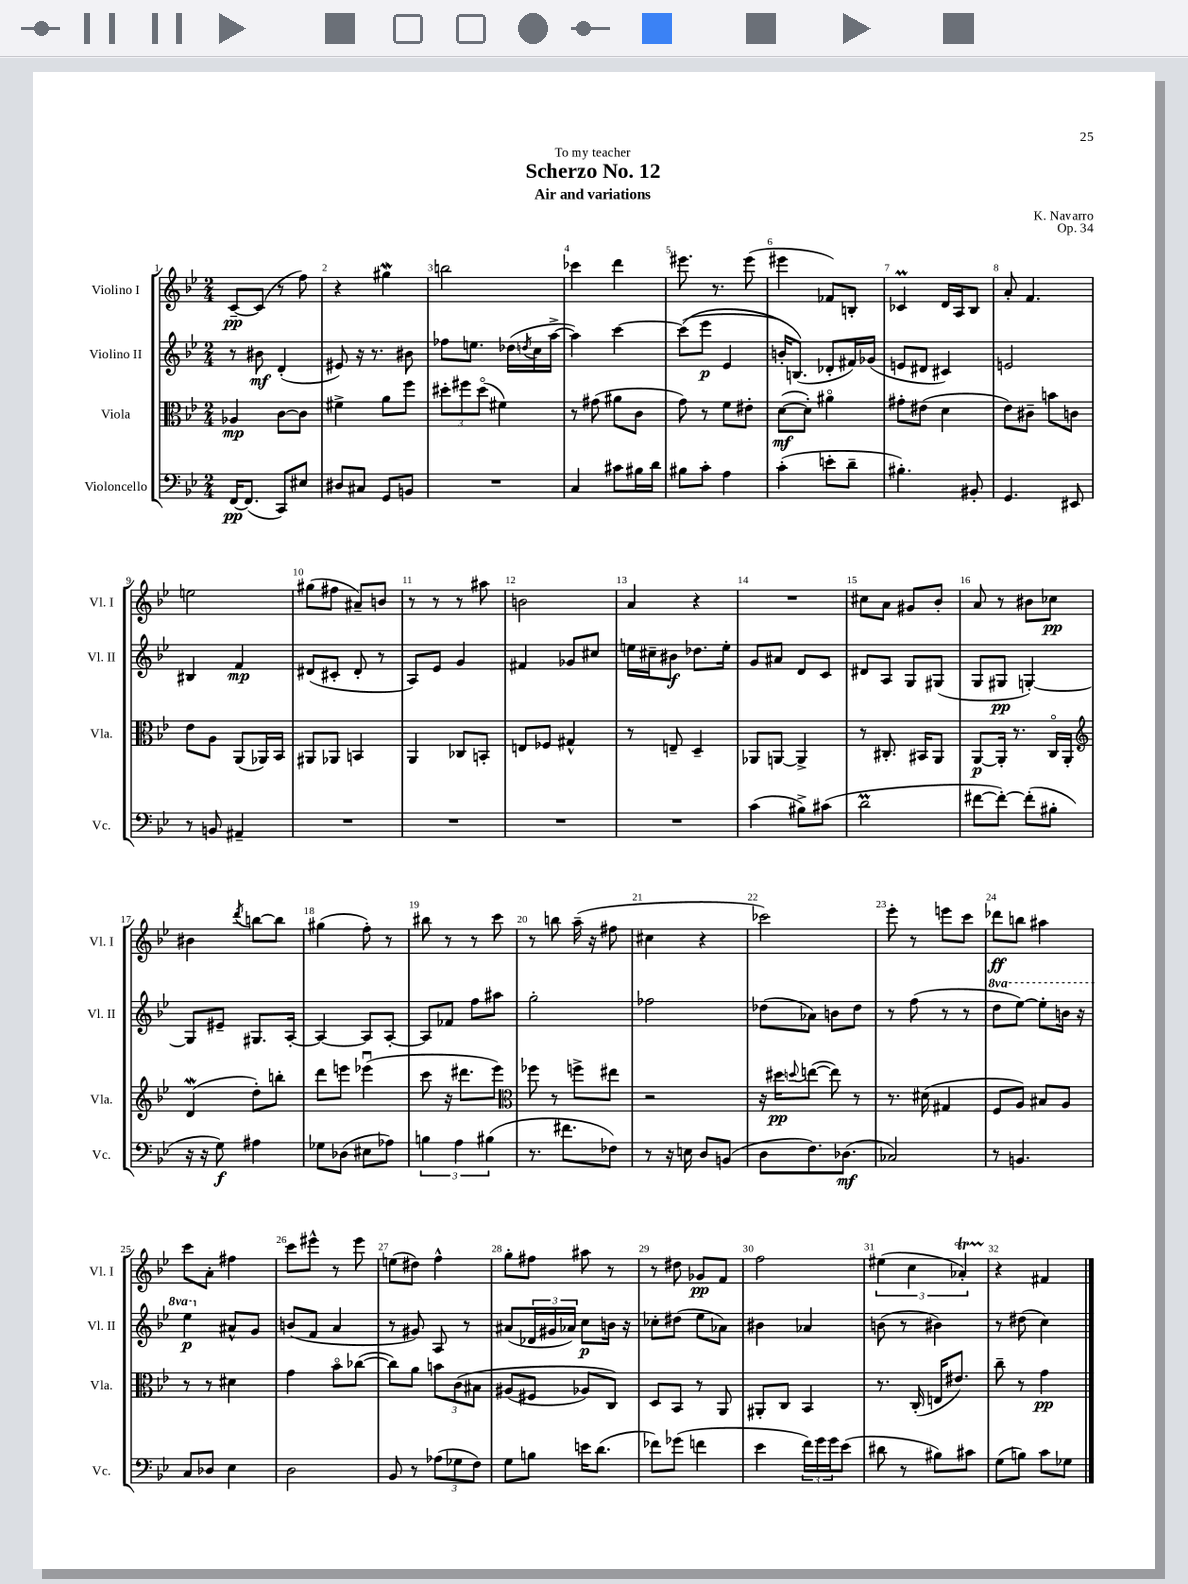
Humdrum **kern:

**kern	**kern	**kern	**kern
*staff4	*staff3	*staff2	*staff1
*clefF4	*clefC3	*clefG2	*clefG2
*k[b-e-]	*k[b-e-]	*k[b-e-]	*k[b-e-]
*M2/4	*M2/4	*M2/4	*M2/4
[16FF/LK	4A-/	8r	[8c~/L
(8.FF/]J	.	.	.
.	.	8b#\	(8c/]J
8CC/L)	[8c\L	(4d'/	8r
8E#/J	8c\]J	.	8ff\)
=	=	=	=
8D#/L	4f#^\	8e#/)	4r
8C#/J	.	16r	.
.	.	8.r	.
8GG/L	8a\L	.	4gg#\
8BB/J	8ff\J	8b#\	.
=	=	=	=
2r	12dd#'\L	8ff-\L	2bb\
.	12ff#\	.	.
.	.	8.ee\J	.
.	(12dd#o\J	.	.
.	4f#\)	.	.
.	.	(16dd-\LL	.
.	.	8qdd/	.
.	.	16cc\	.
.	.	[16aa^\JJ	.
=	=	=	=
4C/	8r	4aa\])	4ccc-\
.	(8g#\	.	.
8c#\L	8a#\L	[4ccc\	4ddd\
16B#\L	8c\J	.	.
16d\JJ	.	.	.
=	=	=	=
8B#\L	8g\)	&((8ccc\]L	8.eee#\
8c'\J	8r	8eee-\J	.
.	.	.	8.r
4A\	8f\L	4e-/	.
.	8e#'\J	.	(8eee#\
=	=	=	=
(4c'\	([8d\L	16b'/LK)	4eee#\
.	.	(8.B/J&)	.
.	8d'\]J)	.	.
8e'\L	4a#o\	8d-'/L	8f-/L)
8d~\J	.	16f#/L)	8B'/J
.	.	(16g-/JJ	.
=	=	=	=
4.B#'\)	8g#'\L	8e/L	4c-/
.	(8e#\J	8d#/J	.
.	4d\	4c#/)	16d/LL
.	.	.	16A/J
8BB#'/	.	.	8B-/J
=	=	=	=
4.GG/	8e-\L)	2e/	8a'/
.	8c#~\J	.	4.f/
.	8b\L	.	.
8EE#/	8c\J	.	.
=	=	=	=
8r	8e-\L	4B#/	2ee\
8BB/	8A\J	.	.
4AA#~/	(8AA/L	4f/	.
.	16AA-/L)	.	.
.	16BB-/JJ	.	.
=	=	=	=
2r	8AA#/L	(8d#/L	(8gg#\L
.	8AA-/J	8c#'/J	8ff#\J
.	4BB/	8d#'/	8a#~/L)
.	.	8r	8b/J
=	=	=	=
2r	4AA/	8A/L)	8r
.	.	8e-/J	8r
.	8C-/L	4g/	8r
.	8BB'/J	.	8aa#\
=	=	=	=
2r	8E/L	4f#/	2b\
.	8F-/J	.	.
.	4G#^^/	8g-/L	.
.	.	8cc#/J	.
=	=	=	=
2r	8r	16ee\LL	4a/
.	.	16cc#~\J	.
.	8E~/	8b#\J	.
.	4D~/	8.dd-\L	4r
.	.	16ee'\Jk	.
=	=	=	=
(4c\	8AA-/L	8g/L	2r
.	[8AA/J	8a#/J	.
8B#^\L)	4AA^/]	8d/L	.
(8c#\J	.	8c/J	.
=	=	=	=
2d\	8r	8d#/L	8cc#\L
.	8.C#'/	8A/J	8a\J
.	.	8G/L	8g#/L
.	16BB#/LK	.	.
.	8AA/J	(8G#/J	8b-'/J
=	=	=	=
[8f#\L	[8AA/L	8G/L	8a/
8f#'\_J)	16AA'/]Jk	8G#/J	8r
.	8.r	.	.
(8f#'\]L	.	[4G'/)	8b#\L
8B#'\J	16Co/LL	.	8cc-\J
.	16AA'/JJ	.	.
=	=	=	=
*	*clefG2	*	*
16r	(4d/	8G/]L	4b#\
16r	.	.	.
8G\)	.	8e#~/J	.
.	.	.	8qddd/
4A#\	8dd'\L)	8.G#/L	[8bb\L
.	8bb'\J	.	8bb\]J
.	.	[16A'/Jk	.
=	=	=	=
8G-\L	8ddd\L	4A/_	(4gg#\
(8D-\J	8eee\J	.	.
8E#\L	(4eee-u\	8A/]L	8ff'\)
8A-\J)	.	[8A'/J	8r
=	=	=	=
6B\	8ccc\	8A/]L	8bb#\
.	16r	8f-/J	8r
6A\	.	.	.
.	8.ddd#\L	.	.
.	.	8ff\L	8r
(6B#\	.	.	.
.	8eee-\J)	8aa#\J	8ccc\
=	=	=	=
*	*clefC3	*	*
8.r	8ff-\	2gg'\	8r
.	8r	.	8bb\
8.f#\L	.	.	.
.	8ff^\L	.	(16aa~\
.	.	.	16r
8F-\J)	8ee#\J	.	8ff#\
=	=	=	=
8r	2r	2ff-\	4cc#\
16r	.	.	.
16E\	.	.	.
8D/L	.	.	4r
(8BB/J	.	.	.
=	=	=	=
8D\L	16r	(8dd-\L	2ccc-\)
.	16dd#\LK	.	.
.	8qqdd/	.	.
8.F\)	([8ee\J	8a-\J)	.
.	8ee\])	8b\L	.
(8.D-\J	.	.	.
.	8r	8dd-\J	.
=	=	=	=
2C-/)	8.r	8r	8eee-'\
.	.	(8ff\	8r
.	(16d#\	.	.
.	4G#/	8r	8eee\L
.	.	8r	8ccc\J
=	=	=	=
8r	8F/L	8ddd\L	8ddd-\L
4.BB/	8A/J)	[8eee-\J)	8bb\J
.	8B#/L	8eee-'\]L	4aa#\
.	8A/J	16bb\Jk	.
.	.	16r	.
=	=	=	=
8C/L	8r	4eee-\	8ccc\L
8D-/J	8r	.	8a'\J
4E-\	4d#\	8a#^^/L	4ff#\
.	.	8g/J	.
=	=	=	=
2D\	4g\	(8b/L	8ccc\L
.	.	8f/J	8eee#^^\J
.	8b-o\L	4a/	8r
.	([8cc-\J	.	8eee#\
=	=	=	=
8BB-/	8cc-\]L)	8r	(8ee\L
8r	8a\J	8g#/)	8dd#\J)
(12A-\L	12b\L	8A/	4ff^^\
12G-\	&(12c\	.	.
.	.	8r	.
12F\J)	12B#\J	.	.
=	=	=	=
8G\L	(8A#/L	(8a#/L	8gg'\L
8B\J	8F#/J	24d-/L	8ff#\J
.	.	24g#/	.
.	.	24a-/JJ)	.
16e\LK	8A-/L)	8cc\L	8aa#\
(8.d\J	.	.	.
.	8C/J&)	16b\Jk	8r
.	.	16r	.
=	=	=	=
8f-\L)	8D/L	8cc-'\L	8r
(8g-\J	8BB-/J	(8dd#\J	8dd#\
4f\	8r	8ee-\L	8g-/L
.	8AA/	8a-\J)	8f/J
=	=	=	=
4e-\	8AA#'/L	4b#\	2ff\
.	8C/J	.	.
24f\LL)	4BB-/	4a-/	.
24g\	.	.	.
24g\J	.	.	.
(8e-\J	.	.	.
=	=	=	=
8d#\	8.r	(8b\	(6ee#\
8r	.	8r	.
.	.	.	6cc\
.	(16C'/	.	.
8B#\L)	16E/LK	4b#\)	.
.	8.e#/J)	.	.
.	.	.	6a-'/)
8c#\J	.	.	.
=	=	=	=
(8G\L	8cc~\	8r	4r
8B\J)	8r	(8dd#\	.
8c\L	4g\	4cc\)	4f#/
8G-\J	.	.	.
==	==	==	==
*-	*-	*-	*-
